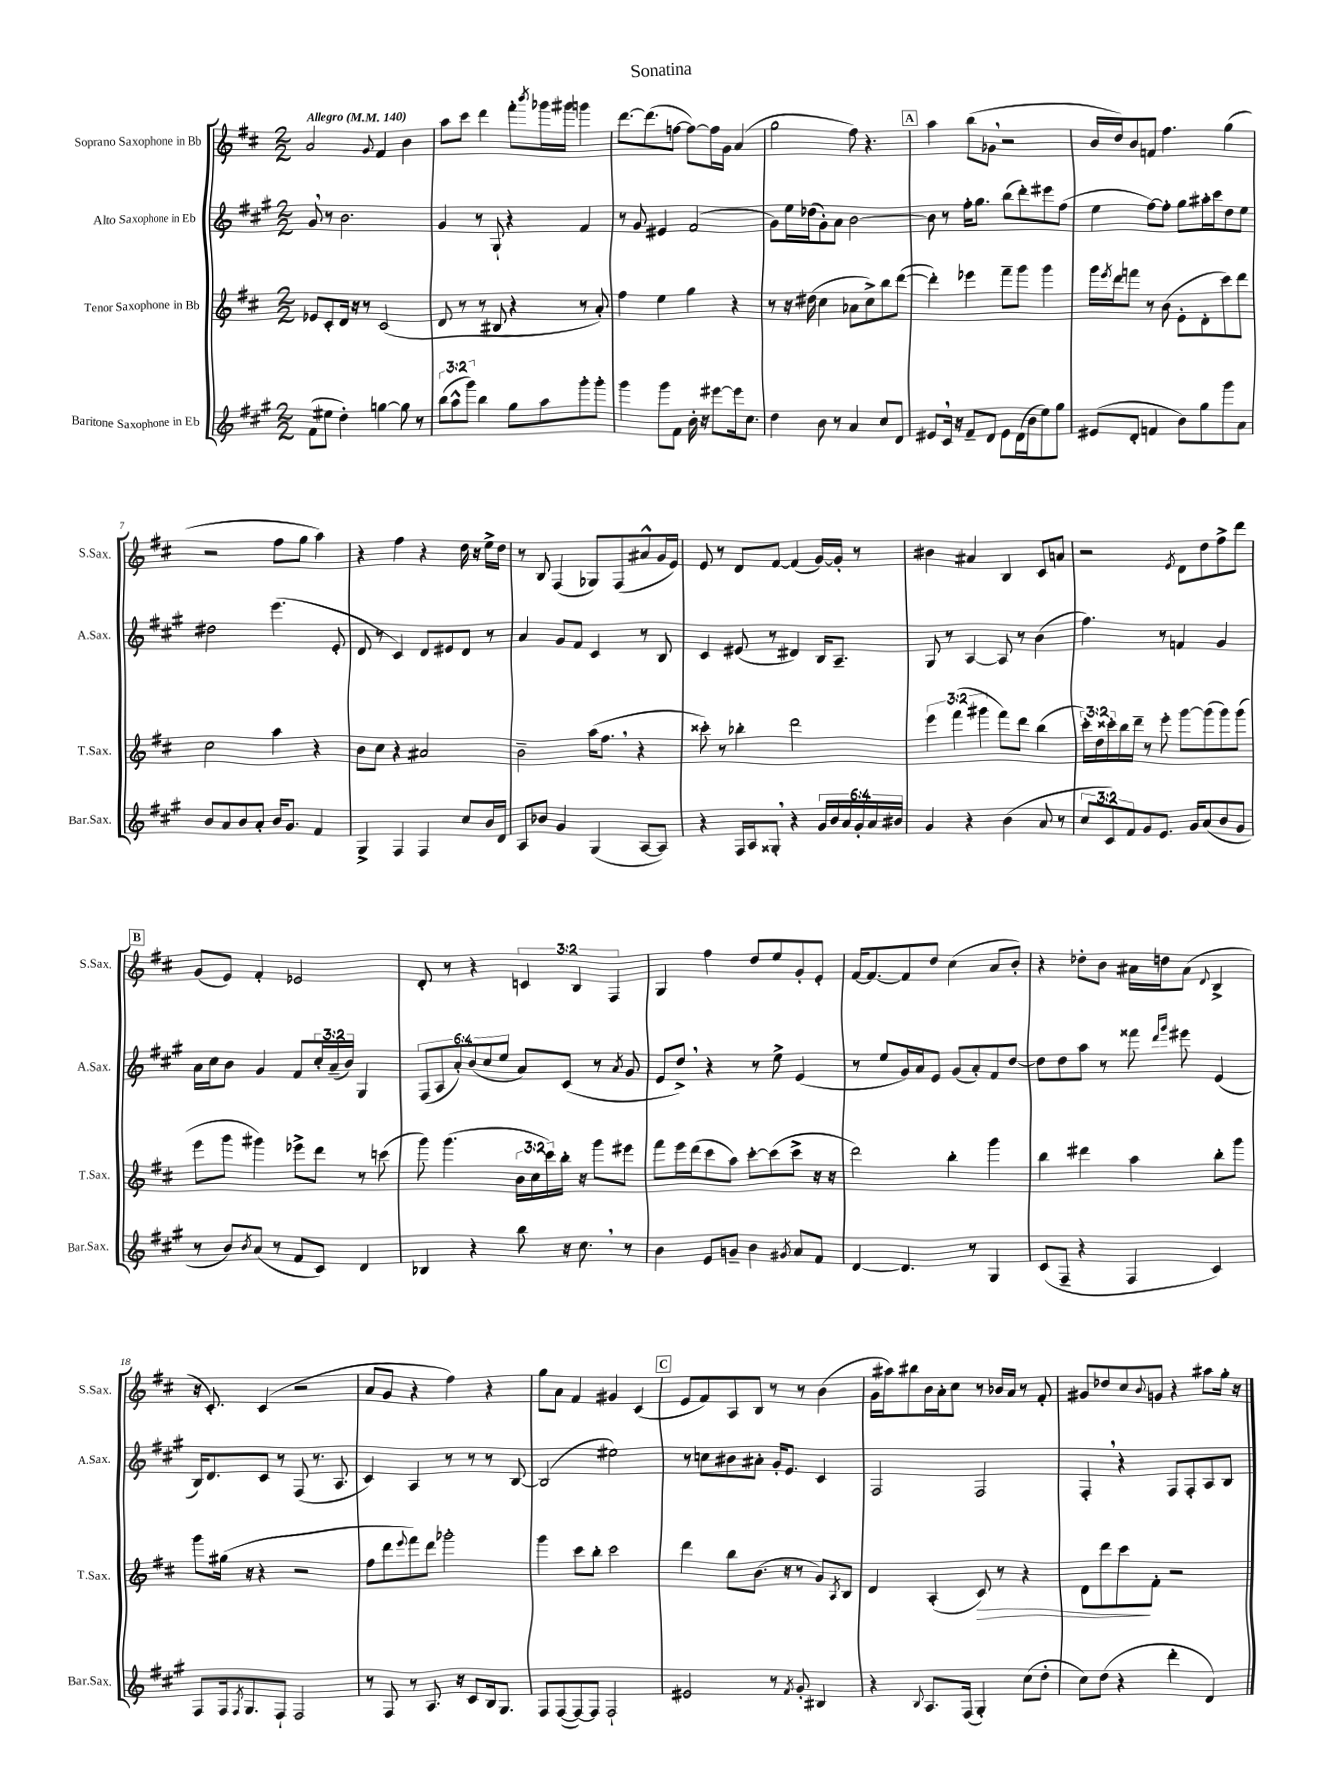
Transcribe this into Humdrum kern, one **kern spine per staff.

**kern	**kern	**kern	**kern
*staff4	*staff3	*staff2	*staff1
*clefG2	*clefG2	*clefG2	*clefG2
*k[f#c#g#]	*k[f#c#]	*k[f#c#g#]	*k[f#c#]
*M2/2	*M2/2	*M2/2	*M2/2
*MM140	*MM140	*MM140	*MM140
(8f#	8e-	8g#	2a
8ee#	8c#'	8r	.
4dd')	16d	2.b	.
.	16r	.	.
.	8r	.	.
.	.	.	8qqg
[4gg	(2c#	.	4f#
8gg]	.	.	4b
8r	.	.	.
=	=	=	=
(12bb	8d	4g#	8aa
12aa^^	.	.	.
.	8r	.	8ccc#
12ggg#)	.	.	.
4bb	8r	8r	4ddd
.	8B#	8G#`	.
8gg#	4r	4r	8fff#'
.	.	.	8qbbb
8aa	.	.	16ggg-
.	.	.	16ggg#
8ggg#'	8r	4f#	4ggg
8ggg#'	8a')	.	.
=	=	=	=
4ggg#	4ff#	8r	[8.ddd
.	.	8g#	.
.	.	.	(8.ddd]
8ggg#	4ee	4e#	.
8f#	.	.	[8ff
16b'	4gg	(2f#	8ff_)
16r	.	.	.
[8eee#	.	.	16ff]
.	.	.	16g
16eee#]	4r	.	(4a
8.cc#	.	.	.
=	=	=	=
4dd	8r	8g#)	2gg
.	16r	16ee	.
.	(16dd#	(16dd-	.
8b	4cc#	8g#')	.
8r	.	8a	.
4a	8a-	[2b	8ff#)
.	8cc#^)	.	4.r
8cc#	8bb	.	.
8d	([8ddd	.	.
=	=	=	=
8e#	4ddd'])	8b]	4aa
16c#	.	8r	.
16r	.	.	.
8f#~	4eee-	16ff#'	(8bb
.	.	8.gg#	.
8d	.	.	8g-
8e#	8fff#~	(8bb	2r
(16d	8ggg	8ddd')	.
16b	.	.	.
8ee)	4ggg	8eee#	.
8gg#	.	(8ff#	.
=	=	=	=
(8e#	16ggg	4ee	16b
.	8qeee	.	.
.	16ddd	.	16dd)
8d'	8fff	.	8b
4f	8r	[8ff#)	8f
.	(8b	8ff#']	4.ff#
8b)	8e'	8gg#	.
8gg#	8d'	16aa#'	.
.	.	16ccc#	.
8ggg#	8ccc#)	8dd	(4gg
8a	8ddd	8ee	.
=	=	=	=
8b	2cc#	2dd#	2r
8a	.	.	.
8b	.	.	.
8a'	.	.	.
16b	4aa	(4.eee	8ff#
8.g#	.	.	.
.	.	.	8gg
4f#	4r	.	4aa)
.	.	8e'	.
=	=	=	=
4G#^	8b	8d	4r
.	8cc#	8r	.
4F#	4r	4c#)	4ff#
4F#	2a#	8d	4r
.	.	8e#	.
8cc#	.	8d	16dd
.	.	.	16r
16b	.	8r	16ee^
16d	.	.	16dd
=	=	=	=
8A	2b~	4a	8r
8b-	.	.	8B
4g#	.	8g#	(4F#
.	.	8f#	.
(4G#	(16aa	4c#	8G-)
.	8.ff#	.	.
.	.	.	(8F#
[8A	4r	8r	8a#^^
8A])	.	8B	16g
.	.	.	16e)
=	=	=	=
4r	8ccc##')	4c#	8e
.	8r	.	8r
16F#	4bb-'	(8e#	8d
16A	.	.	.
8G##'	.	8r	[8f#
4r	2ddd	4d#)	(4f#]
24g#	.	16B	[16g)
24b	.	.	.
.	.	8.A~	16g']
24a	.	.	.
24g#'	.	.	8r
24a	.	.	.
24b#	.	.	.
=	=	=	=
4g#	6eee	8G#	4b#
.	.	8r	.
.	(6fff#	.	.
4r	.	[4A	4a#
.	6ggg#	.	.
(4b	8fff#)	8A]	4B
.	8ddd	8r	.
8a	(4bb	(4b	8c#
8r	.	.	8a
=	=	=	=
12cc#	24ccc#')	4.ff#)	2r
.	24dd	.	.
12c#)	24ccc##'	.	.
.	16bb	.	.
12f#	.	.	.
.	16ddd~	.	.
8g#	8r	.	.
8.e	8eee'	8r	.
.	.	.	8qe
.	[8ggg	4f	8d
16g#	.	.	.
(8a	(8ggg]	.	8dd
8b	8ggg)	4g#	8ff#^
8g#	(8ggg	.	8ddd
=	=	=	=
8r	8eee	16a	(8g
.	.	16cc#	.
8b)	8ggg	8b	8e)
8qb	.	.	.
(8a	4ggg#)	4g#	4f#'
8r	.	.	.
8f#	8eee-^	8f#	2e-
8c#)	8ddd	24cc#'	.
.	.	(24a~	.
.	.	24b)	.
4d	8r	4G#	.
.	(8ccc	.	.
=	=	=	=
4B-	8ggg)	(12F#	8d'
.	.	12A	.
.	(4.ggg	.	8r
.	.	12a')	.
4r	.	(12b	4r
.	.	12cc#	.
.	.	12ee	.
8bb	24b	8a)	6c
.	24cc#	.	.
.	24ccc#)	.	.
16r	16bb'	(8c#	.
.	.	.	6B
8.cc#	16r	.	.
.	8ggg	8r	.
.	.	.	6F#
.	.	8qa	.
8r	8eee#	8g#	.
=	=	=	=
4b	8fff#	8e	4G
.	16eee	8dd^)	.
.	(16ddd	.	.
8e	8ccc#	4r	4ff#
8g~	8aa)	.	.
4b	[8ccc#'	8r	8dd
.	(8ccc#]	8ee^	8ee
8qg#	.	.	.
8a	8ccc#^	(4e	8g'
8f#	16r	.	8e'
.	16r	.	.
=	=	=	=
[4d	2ddd)	8r	[16f#
.	.	.	8.f#_
.	.	8ee	.
4.d]	.	16g#)	8f#]
.	.	16a	.
.	.	8e	8dd
.	4bb'	(8g#	(4cc#
8r	.	8a')	.
4G#	4ggg	8f#	8a
.	.	[8dd	8b')
=	=	=	=
(8c#	4bb	8dd]	4r
8F#~	.	8dd	.
4r	4ddd#	8aa	8dd-'
.	.	8r	8b
4F#	4aa	8fff##	16a#
.	.	.	16dd
.	.	16qqddd	.
.	.	16qqggg#	.
.	.	8eee#	(8a#
.	.	.	8qqd
4c#)	8bb'	(4e	4B^
.	8ggg	.	.
=	=	=	=
8F#	8ggg	16B)	16r
.	.	8.d	8.c#')
16F#	(16gg#	.	.
8qF#	.	.	.
8.G#	16r	.	.
.	4r	8c#	(4c#
8F#`	.	8r	.
2F#	2r	(8F#	2r
.	.	8.r	.
.	.	8.A	.
=	=	=	=
8r	8ff#	4c#)	8a
8F#	8ddd	.	8g
.	8qqeee	.	.
8r	8fff#)	4A	4r
8.A	8ddd	.	.
.	2ggg-'	8r	4ff#)
16r	.	.	.
8c#	.	8r	.
16B	.	8r	4r
8.G#	.	.	.
.	.	[8B	.
=	=	=	=
8F#	4ggg	(2B]	8gg
([8F#	.	.	8a
8F#_)	8ccc#	.	4f#
8F#]	8bb'	.	.
2F#`	2ccc#	2ee#)	4g#
.	.	.	(4c#
=	=	=	=
2e#	4ddd	8r	8e
.	.	8cc	8f#)
.	8bb	8b#	8A
.	(8.b	8a#'	8B
8r	.	16g#'	8r
.	16r	8.e	.
8qf#	.	.	.
8g#'	8r	.	8r
4B#	8g)	4c#	(4b
.	8qA	.	.
.	8B	.	.
=	=	=	=
4r	4d	2F#	16g
.	.	.	16aa#)
.	.	.	8bb#
8qqB	.	.	.
8.A	(4A'	.	16b
.	.	.	16a'
.	.	.	8cc#
(16F#	.	.	.
4G#')	8c#)	2F#	8r
.	8r	.	16b-
.	.	.	16a
(8cc#	4r	.	8r
8dd'	.	.	8f#'
=	=	=	=
8cc#)	8d	4F#'	8g#
(8dd	8ddd	.	8dd-
4r	8ccc#	4r	8cc#
.	.	.	8qqb
.	8f#'	.	8g
4ddd'	2r	8F#	4r
.	.	8F#'	.
4d)	.	8A	8aa#
.	.	8B	16gg'
.	.	.	16r
==	==	==	==
*-	*-	*-	*-
